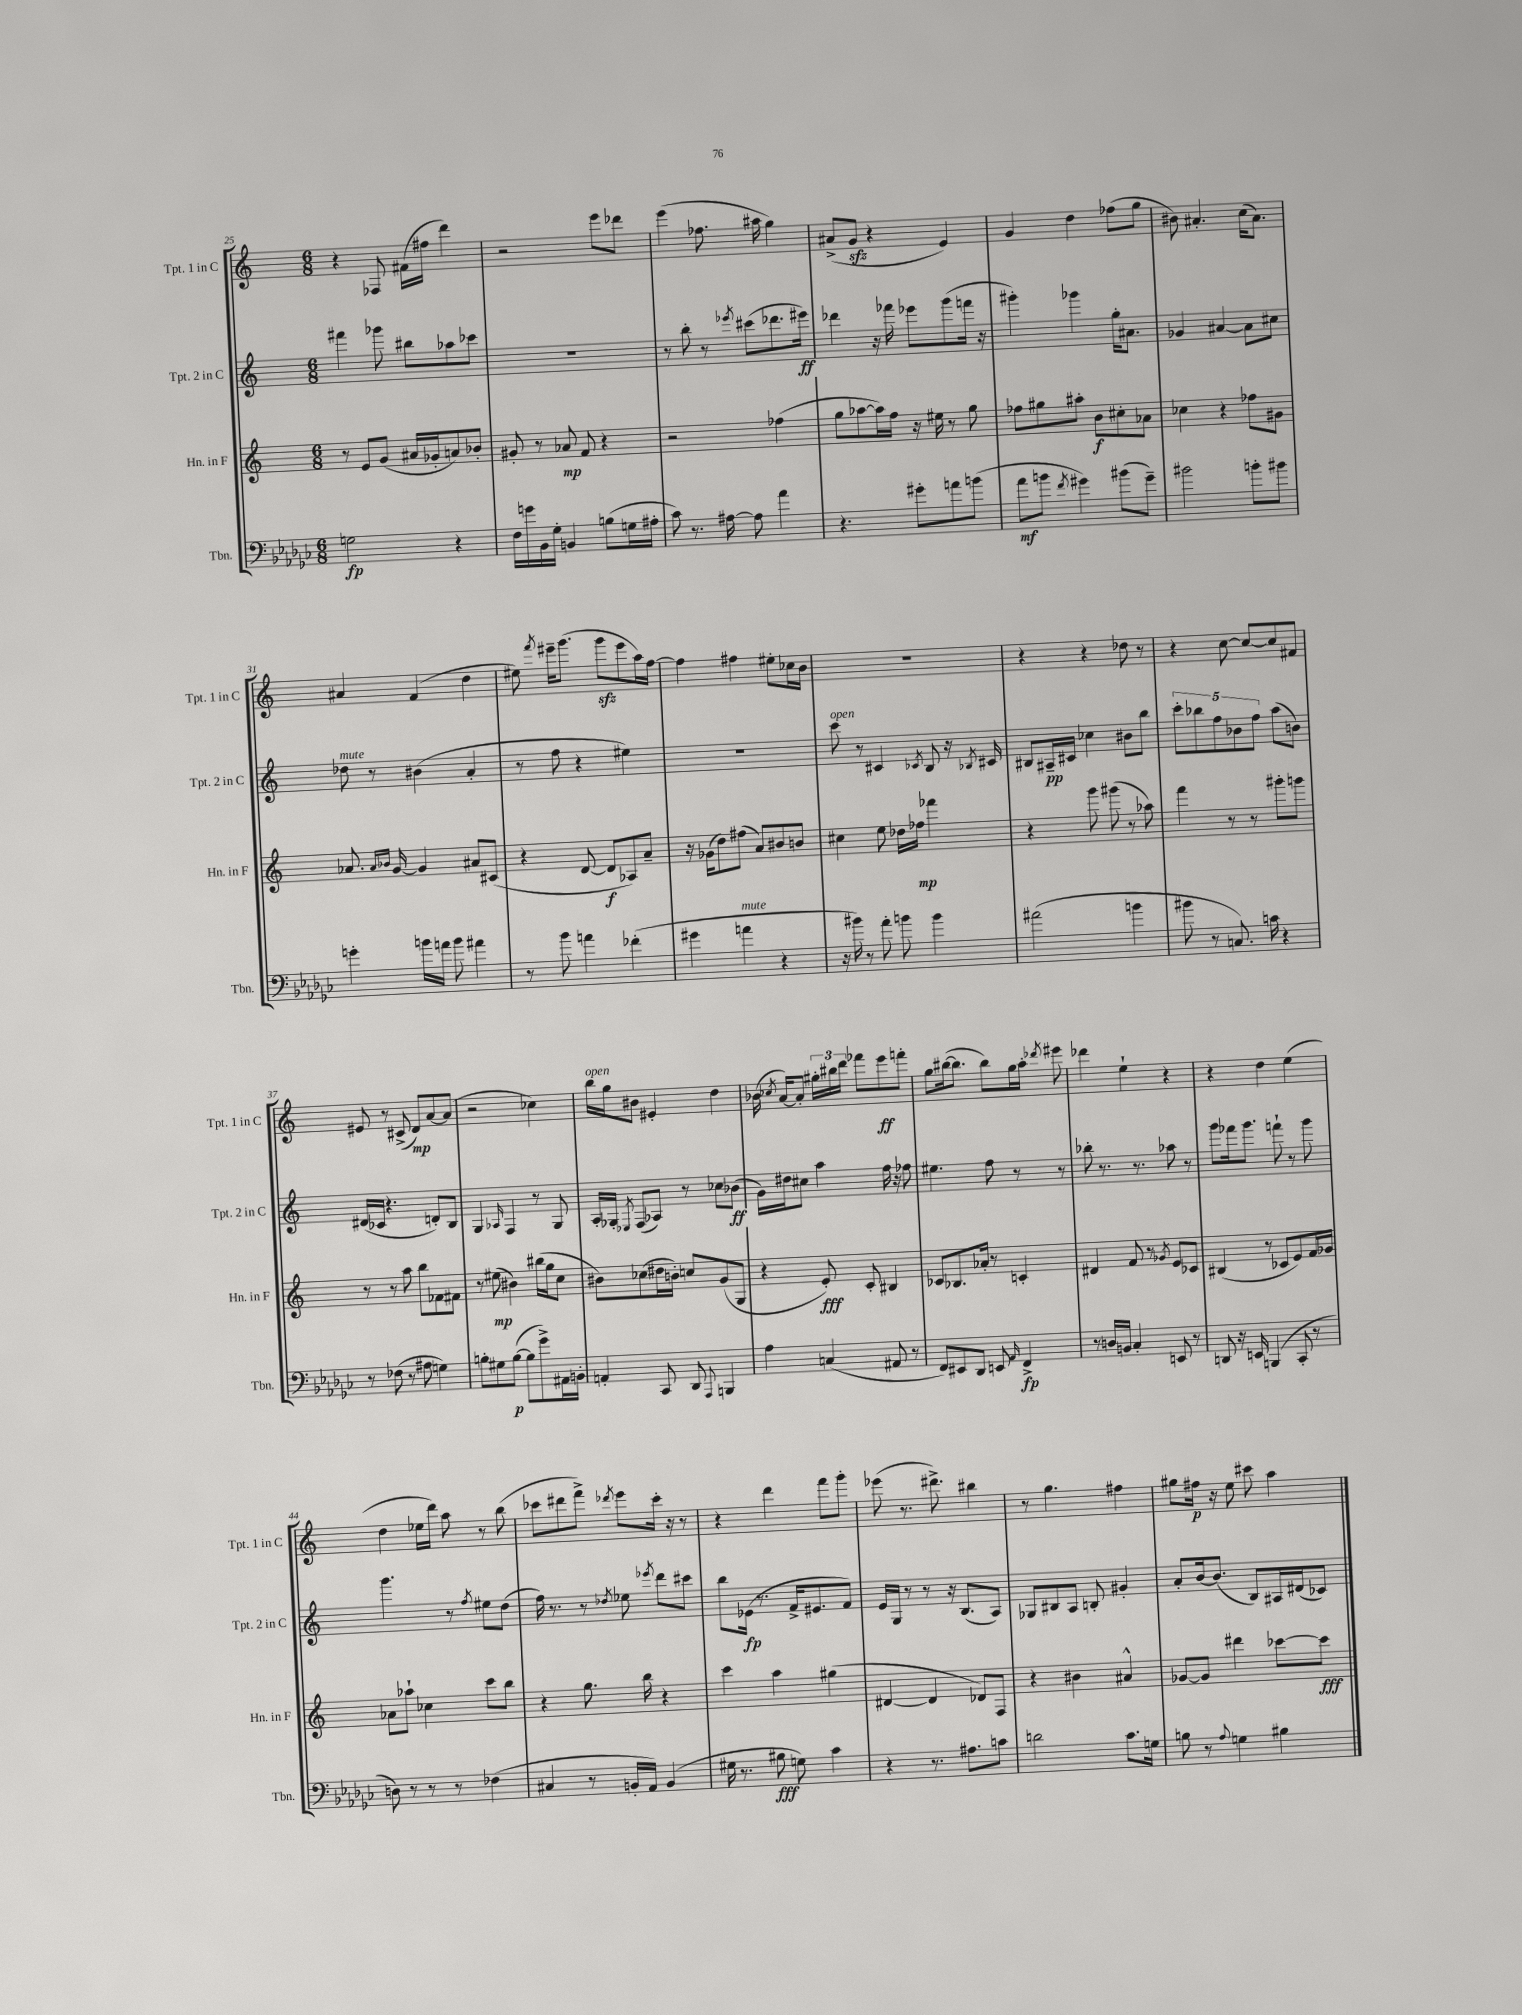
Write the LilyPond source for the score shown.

<<
\new StaffGroup <<
\new Staff = "s0" \with { instrumentName = "Tpt. 1 in C" shortInstrumentName = "Tpt. 1 in C" } {
    \clef treble \key c \major \numericTimeSignature \time 6/8
    \autoBeamOff r4 fes8 fis'16[( fis''16] d'''4) |
    r2 e'''8[ des'''8] |
    e'''4( fes''8. ais''16 g''4) |
    ais'8[->( g'8]\sfz r4 e'4) |
    g'4 d''4 fes''8[( g''8] |
    bis'8) ais'4.-. c''16[( ais'8.]) |
    ais'4 f'4( d''4 |
    eis''8) \acciaccatura { f'''8 } eis'''16[-- g'''8.]( g'''8[\sfz eis'''8 a''16) f''16]~ |
    f''4 fis''4 eis''8[-. ces''16 b'16] |
    R2. |
    r4 r4 des''8 r8 |
    r4 c''8~ c''8[~ c''8 fis'8] |
    eis'8 r8 cis'8->( d'8[\mp) a'8~ a'8]( |
    r2 ces''4) |
    b''16[^\markup { \italic "open" } g''16 bis'8] eis'4-. d''4 |
    bes'16( \acciaccatura { ces''8 } a'16[~) a'8]-. \tuplet 3/2 { gis''16[-. bis''16 d'''16] } fes'''8[ e'''8\ff f'''8]-. |
    g''8[ bis''16~( bis''8.] bis''8[) g''16 a''16]-. \acciaccatura { des'''8 } eis'''8 |
    des'''4 e''4-! r4 |
    r4 d''4 e''4( |
    d''4 ees''16[ d'''16]) a''8 r8 b''8( |
    ces'''8[ dis'''8 f'''8]->) \acciaccatura { des'''8 } e'''8[ ces'''16]-. r16 r8 |
    r4 d'''4 f'''8[ g'''8]-. |
    ees'''8( r8. dis'''8.->) bis''4 |
    r8 g''4. fis''4 |
    gis''8[ fis''16]\p r16 e''8 cis'''8 a''4 \bar "|." |
}
\new Staff = "s1" \with { instrumentName = "Tpt. 2 in C" shortInstrumentName = "Tpt. 2 in C" } {
    \clef treble \key c \major \numericTimeSignature \time 6/8
    \autoBeamOff fis'''4 ges'''8 bis''8[ aes''8 ces'''8] |
    R2. |
    r8 b''8-. r8 \acciaccatura { ees'''8 } cis'''8[( des'''8. eis'''16]\ff) |
    des'''4 r16 fes'''16 ees'''8[ g'''8( f'''16] r16 |
    gis'''4-.) ges'''4 g''16[-. ais'8.] |
    ges'4 ais'4~ ais'8[ cis''8] |
    des''8^\markup { \italic "mute" } r8 bis'4( a'4-. |
    r8 f''8 r4 eis''4) |
    R2. |
    c'''8^\markup { \italic "open" } r8 cis'4 \acciaccatura { ces'8 } b8 r16 \acciaccatura { bes8 } cis'16 |
    bis8[ ais16--\pp cis'16] ces''4 bis'8[ b''8] |
    \tuplet 5/4 { c'''8[-. bes''8 f''8 bes'8 f''8] } a''8[( b'8]) |
    dis'16[( ces'16] r4. d'8[-.) b8] |
    g4 \grace { aes16 } f4 r8 g8 |
    a16[-. ges16]-. \acciaccatura { ees8 } f8[( aes8]) r8 ces''8[ bes'8]\ff( |
    g'16[) dis''16 cis''8] a''4 f''16 r16 fes''8 |
    eis''4. f''8 r8 r8 |
    bes''8-. r8. r8. aes''8 r8 |
    g'''8[ fes'''16 g'''8.] f'''8-! r8 g'''8 |
    g'''4. r8 \acciaccatura { f''8 } eis''8[ d''8]( |
    f''16) r8. r8 \acciaccatura { des''8 } ees''8 \acciaccatura { ees'''8 } d'''8[ cis'''8] |
    b''8[ ees'16]\fp( r8. f'16[-> eis'8. f'8]) |
    e'16[ g16] r8 r8 r16 b8.[( a8]) |
    ges8[ bis8 a8] b8-. gis'4-. |
    a'8[-. b'16~ b'8.]( b8[) ais16 dis'16( ces'8]) \bar "|." |
}
\new Staff = "s2" \with { instrumentName = "Hn. in F" shortInstrumentName = "Hn. in F" } {
    \clef treble \key c \major \numericTimeSignature \time 6/8
    \autoBeamOff r8 e'8[ g'8]( ais'16[ ges'16-. a'8) bes'8]-. |
    gis'8-. r8 aes'8\mp f'8 r4 |
    r2 fes''4( |
    g''8[ aes''8~ aes''16) f''16] r16 eis''16 r8 g''8 |
    fes''8[ gis''8 ais''8]-. b'8[\f cis''8-. aes'8] |
    ces''4 r4 fes''8[ gis'8] |
    aes'8. \grace { aes'16[ bes'16] } g'16~ g'4 ais'8[ cis'8]( |
    r4 d'8~ d'8[\f aes8) a'8]-- |
    r16 ges'16[( d''8) fis''8]( a'8[) bis'8 b'8] |
    cis''4 e''8 des''16[ fes''16]\mp fes'''4 |
    r4 g'''8 gis'''8( r8 aes''8) |
    f'''4 r8 r8 gis'''8[-. g'''8] |
    r8 r8 a''8 b''8[ fes'8 fis'8] |
    r8 eis''8\mp( bis'4) bis''16[( g''16 c''8] |
    bis'8[) ces''8( dis''16 b'16]-.) c''8[ g'8( g8] |
    r4 e'8-.\fff) c'8-. bis4 |
    ces'8[ bes8. aes'16]-. r8 c'4-. |
    dis'4 f'8 r8 \acciaccatura { ges'8 } e'8[ ces'8] |
    bis4( r8 ces'8[ e'8) f'16 ges'16] |
    aes'8[ aes''8]-! ces''4 c'''8[ b''8] |
    r4 g''8. b''16 r4 |
    c'''4 a''4 gis''4( |
    dis'4~ dis'4 des'8[) f8] |
    r4 bis'4 ais'4-^ |
    ges'8[~ ges'8] dis'''4 ces'''8[~ ces'''8]\fff \bar "|." |
}
\new Staff = "s3" \with { instrumentName = "Tbn." shortInstrumentName = "Tbn." } {
    \clef bass \key ges \major \numericTimeSignature \time 6/8
    \autoBeamOff g2\fp r4 |
    f16[ g'16 bes,16 ges16]-. b,4 b8[( g16 ais16]-. |
    ces'8) r8. ais16~ ais8 aes'4 |
    r4. gis'8[-. a'8 b'8]( |
    aes'8[\mf b'8] \acciaccatura { f'8 } gis'4) bis'8[( gis'8]--) |
    bis'2 b'8[-. bis'8] |
    g'4-. b'16[ a'16] b'8 ais'4 |
    r8 bes'8 a'4 fes'4-.( |
    gis'4 a'4^\markup { \italic "mute" } r4 |
    r16 bis'16) r8 aes'8-. b'8 b'4 |
    ais'2( b'4 |
    bis'8 r8 c8.) c'16 r4 |
    r8 fes8( r8 ais8 g4) |
    b8[-. gis8 b8]~\p( b8[ ges'8->) ais,16 b,16]-. |
    a,4-. ces,8 des,8 \appoggiatura { aes,,8 } b,,4 |
    aes4 c4( ais,8 r8 |
    f,8[) eis,8 des,8] e,8 \grace { aes,16 } f,4->\fp |
    r8 d16[ b,16] ces4-. e,8 r8 |
    d,8 r16 e,16 b,,4( ces,8-. r8 |
    d8) r8 r8 r8 fes4( |
    cis4 r8 b,16[-. aes,16]) b,4( |
    gis16 r8. bis8\fff g8) ces'4 |
    r4 r8. ais8.[ c'8] |
    d'2 ces'8.[ g16] |
    b8 r8 \appoggiatura { aes8 } g4 bis4 \bar "|." |
}
>>
>>
\layout { \context { \Score currentBarNumber = #25 } }
